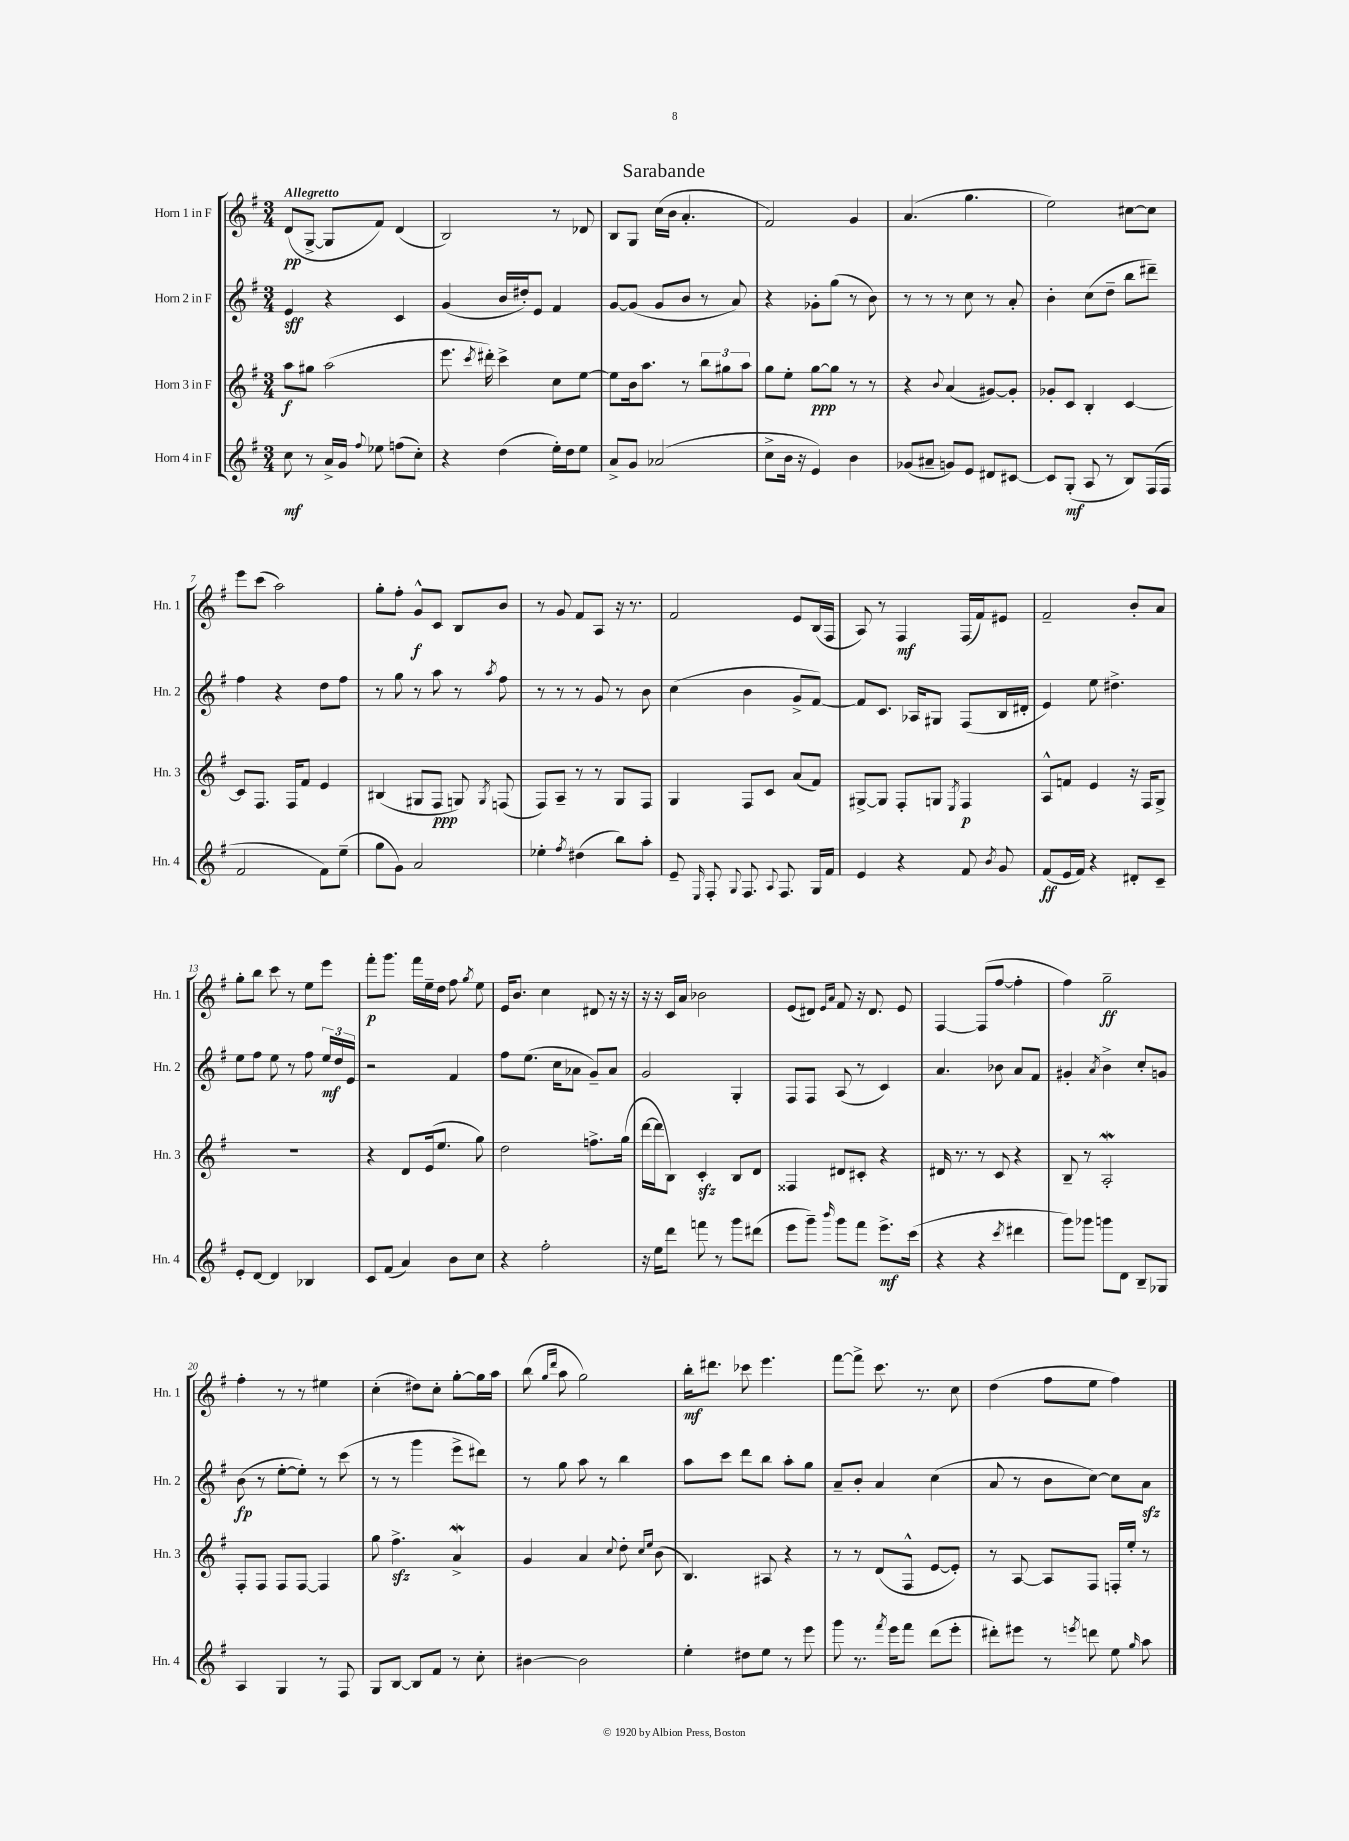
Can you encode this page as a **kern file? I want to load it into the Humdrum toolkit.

**kern	**kern	**kern	**kern
*staff4	*staff3	*staff2	*staff1
*clefG2	*clefG2	*clefG2	*clefG2
*k[f#]	*k[f#]	*k[f#]	*k[f#]
*M3/4	*M3/4	*M3/4	*M3/4
8cc\	8aa\L	4e/	(8d/L
8r	8gg#\J	.	[8G^/J
16a^/LL	(2aa\	4r	8G/]L
16g/JJ	.	.	.
8qqff#/	.	.	.
8ee-\	.	.	8f#/J)
(8ff\L	.	4c/	(4d/
8cc'\J)	.	.	.
=	=	=	=
4r	8.eee\	(4g/	2B/)
.	8qccc/	.	.
.	16ddd#'\)	.	.
(4dd\	4ccc^\	16b/LL	.
.	.	16dd#'/J)	.
.	.	8e/J	.
16ee'\LL)	8cc\L	4f#/	8r
16dd\J	.	.	.
8ee\J	[8ee\J	.	8d-/
=	=	=	=
8a^/L	8ee\]L	[8g/L	8B/L
8g/J	16b\k	(8g/]J	8G/J
.	8.aa\J	.	.
(2a-/	.	8g/L	(16cc\LL
.	.	.	16b\JJ
.	8r	8b/J	4.a'/
.	12bb\L	8r	.
.	12gg#\	.	.
.	.	8a/)	.
.	12aa\J	.	.
=	=	=	=
8cc^\L	8gg\L	4r	2f#/)
16b\Jk	8ee'\J	.	.
16r	.	.	.
4e/)	[8gg\L	8g-'\L	.
.	8gg\]J	(8gg\J	.
4b\	8r	8r	4g/
.	8r	8b\)	.
=	=	=	=
(8g-/L	4r	8r	(4.a/
8a#~/J	.	8r	.
.	8qqb/	.	.
8g/L)	(4a/	8r	.
8e/J	.	8cc\	4.gg\
8d#/L	[8g#/L)	8r	.
[8c#/J	8g#'/]J	8a'/	.
=	=	=	=
8c#/]L	8g-'/L	4b'\	2ee\)
(8G'/J	8c/J	.	.
8A/	4B'/	(8cc\L	.
8r	.	8dd~\J	.
8B/L)	[4c/	8bb\L	[8cc#\L
(16F#/L	.	8ddd#~\J)	8cc#\]J
16F#/JJ	.	.	.
=	=	=	=
2f#/	8c/]L	4ff#\	8eee\L
.	8.F#/J	.	(8ccc\J
.	.	4r	2aa\)
.	16F#/LK	.	.
.	8f#/J	.	.
8f#\L)	4e/	8dd\L	.
(8ee~\J	.	8ff#\J	.
=	=	=	=
8gg\L	(4B#/	8r	8gg'\L
8g\J)	.	8gg\	8ff#'\J
2a/	8G#/L	8r	8g^^/L
.	8F#/J	8aa\	8c/J
.	8G/)	8r	8B/L
.	8qG/	8qaa/	.
.	(8F/	8ff#\	8b/J
=	=	=	=
4ee-'\	8F#/L)	8r	8r
.	8A~/J	8r	8g/
8qff#/	.	.	.
(4dd#\	8r	8r	8f#/L
.	8r	8g/	8A/J
8bb\L)	8G/L	8r	16r
.	.	.	8.r
8aa'\J	8F#/J	8b\	.
=	=	=	=
8e~/	4G/	(4cc\	2f#/
16qqE/	.	.	.
8F#'/	.	.	.
8qqG/	.	.	.
8.F#/	8F#/L	4b\	.
.	8c/J	.	.
8qqA/	.	.	.
8.F#/	.	.	.
.	(8a/L	8g^/L	8e/L
16G/LL	8f#/J)	[8f#/J)	(16B/L
16f#/JJ	.	.	16F#/JJ
=	=	=	=
4e/	[8G#^/L	8f#/]L	8A/)
.	8G#/]J	8.c/J	8r
4r	8F#'/L	.	4F#/
.	.	16A-/LK	.
.	8G/J	8G#/J	.
.	8qE/	.	.
8f#/	4F#/	(8F#/L	(16F#/LL
.	.	.	16f#/J)
8qb/	.	.	.
8g/	.	16B/L	8e#/J
.	.	16d#'/JJ	.
=	=	=	=
(8f#/L	8A^^/L	4e/)	2f#~/
16e/L	8f/J	.	.
16f#/JJ)	.	.	.
4r	4e/	8ee\	.
.	.	4.dd#^\	.
8d#'/L	16r	.	8b'/L
.	16F#/LK	.	.
8c~/J	8G^/J	.	8a/J
=	=	=	=
8e'/L	2.r	8ee\L	8gg'\L
[8d/J	.	8ff#\J	8bb\J
4d/]	.	8ee\	8ccc\
.	.	8r	8r
4B-/	.	8ff#\	8ee\L
.	.	24ee/LL	8eee\J
.	.	24dd/	.
.	.	24e/JJ	.
=	=	=	=
8c/L	4r	2r	8fff#'\L
(8f#/J	.	.	8.ggg\J
4a/)	8d/L	.	.
.	.	.	16fff#\LL
.	(16e/k	.	16ee~\
.	8.ee/J	.	16dd\JJ
8b\L	.	4f#/	8ff#\
.	.	.	8qgg/
8cc\J	8gg\)	.	8ee\
=	=	=	=
4r	2dd\	8ff#\L	16e/LK
.	.	.	8.b/J
.	.	(8.ee\J	.
2ff#'\	.	.	4cc\
.	.	16cc\LK	.
.	.	8a-\J	.
.	8.ff^\L	8g~/L)	8d#/
.	.	8a-/J	16r
.	(16gg\Jk	.	16r
=	=	=	=
16r	[16ddd\LL	2g/	16r
16ee\LK	16ddd\]J	.	16r
8ddd\J	8B\J)	.	16c/LL
.	.	.	16a/JJ
8fff\	4c'/	.	2b-\
8r	.	.	.
8ggg\L	8B/L	4G'/	.
(8ddd#\J	8d/J	.	.
=	=	=	=
8eee\L	4F##/	8F#/L	(8e/L
8ggg~\J)	.	8F#/J	8d#/J)
.	.	.	16qqe/LL
16qqbbb/	.	.	16qqa/JJ
8ggg\L	8d#/L	(8A/	8f#/
8fff#\J	8c#'/J	8r	16r
.	.	.	8.d#/
8.eee^\L	4r	4c/)	.
.	.	.	8e/
(16ccc\Jk	.	.	.
=	=	=	=
4r	16d#/	4.a/	[4F#/
.	8.r	.	.
4r	8r	.	(8F#/]L
.	8c/	8b-\	[8ff#/J
8qccc/	.	.	.
4ddd#\	4r	8a/L	4ff#'\]
.	.	8f#/J	.
=	=	=	=
8ggg\L)	8B~/	4g#'/	4ff#\)
8ggg-\J	8r	.	.
.	.	8qa/	.
8ggg\L	2A'/	4b^\	2gg~\
8d\J	.	.	.
8B~/L	.	8cc'/L	.
8G-/J	.	8g/J	.
=	=	=	=
4A/	8F#'/L	(8b\	4ff#'\
.	8F#/J	8r	.
4G/	8F#/L	[8ee'\L	8r
.	[8F#/J	8ee'\]J)	8r
8r	4F#/]	8r	4ee#\
8F#/	.	(8ccc\	.
=	=	=	=
8G/L	8gg\	8r	(4cc'\
[8B/J	4.ff#^\	8r	.
8B/]L	.	4ggg\	8dd#\L)
8f#/J	.	.	8cc'\J
8r	4a^/	8eee^\L	[8gg'\L
8cc'\	.	8ddd#\J)	16gg\]L
.	.	.	16aa\JJ
=	=	=	=
[4b#\	4g/	8r	(8bb\
.	.	.	16qqgg/LL
.	.	.	16qqddd/JJ
.	.	8gg\	8aa\
2b#\]	4a/	8aa\	2gg\)
.	.	8r	.
.	8qqcc/	.	.
.	8dd'\	4bb\	.
.	16qqcc/LL	.	.
.	16qqee/JJ	.	.
.	(8b\	.	.
=	=	=	=
4ee'\	4.B/)	8aa\L	16bb'\LK
.	.	.	8.ddd#\J
.	.	8ccc\J	.
8dd#\L	.	8ddd\L	8ccc-\
8ee\J	8A#/	8bb\J	4.eee\
8r	4r	8aa'\L	.
8eee\	.	8gg\J	.
=	=	=	=
8ggg\	8r	8a~/L	[8fff#\L
8.r	8r	8b'/J	8fff#^\]J
.	(8d/L	4a/	8.ccc\
8qfff#/	.	.	.
16eee\LK	.	.	.
8fff#\J	8F#^^/J	.	.
.	.	.	8.r
(8ddd\L	[8e/L	(4cc\	.
8eee'\J	8e'/]J)	.	8cc\
=	=	=	=
8ddd#'\L)	8r	8a/	(4dd\
8eee#\J	[8A/	8r	.
8r	8A/]L	8b\L	8ff#\L
8qeee/	.	.	.
8ddd\	8F#/J	[8cc\J)	8ee\J
8ee\	16F'/LL	8cc\]L	4ff#\)
.	16ee'/JJ	.	.
16qqgg/	.	.	.
8aa\	8r	8a\J	.
==	==	==	==
*-	*-	*-	*-
